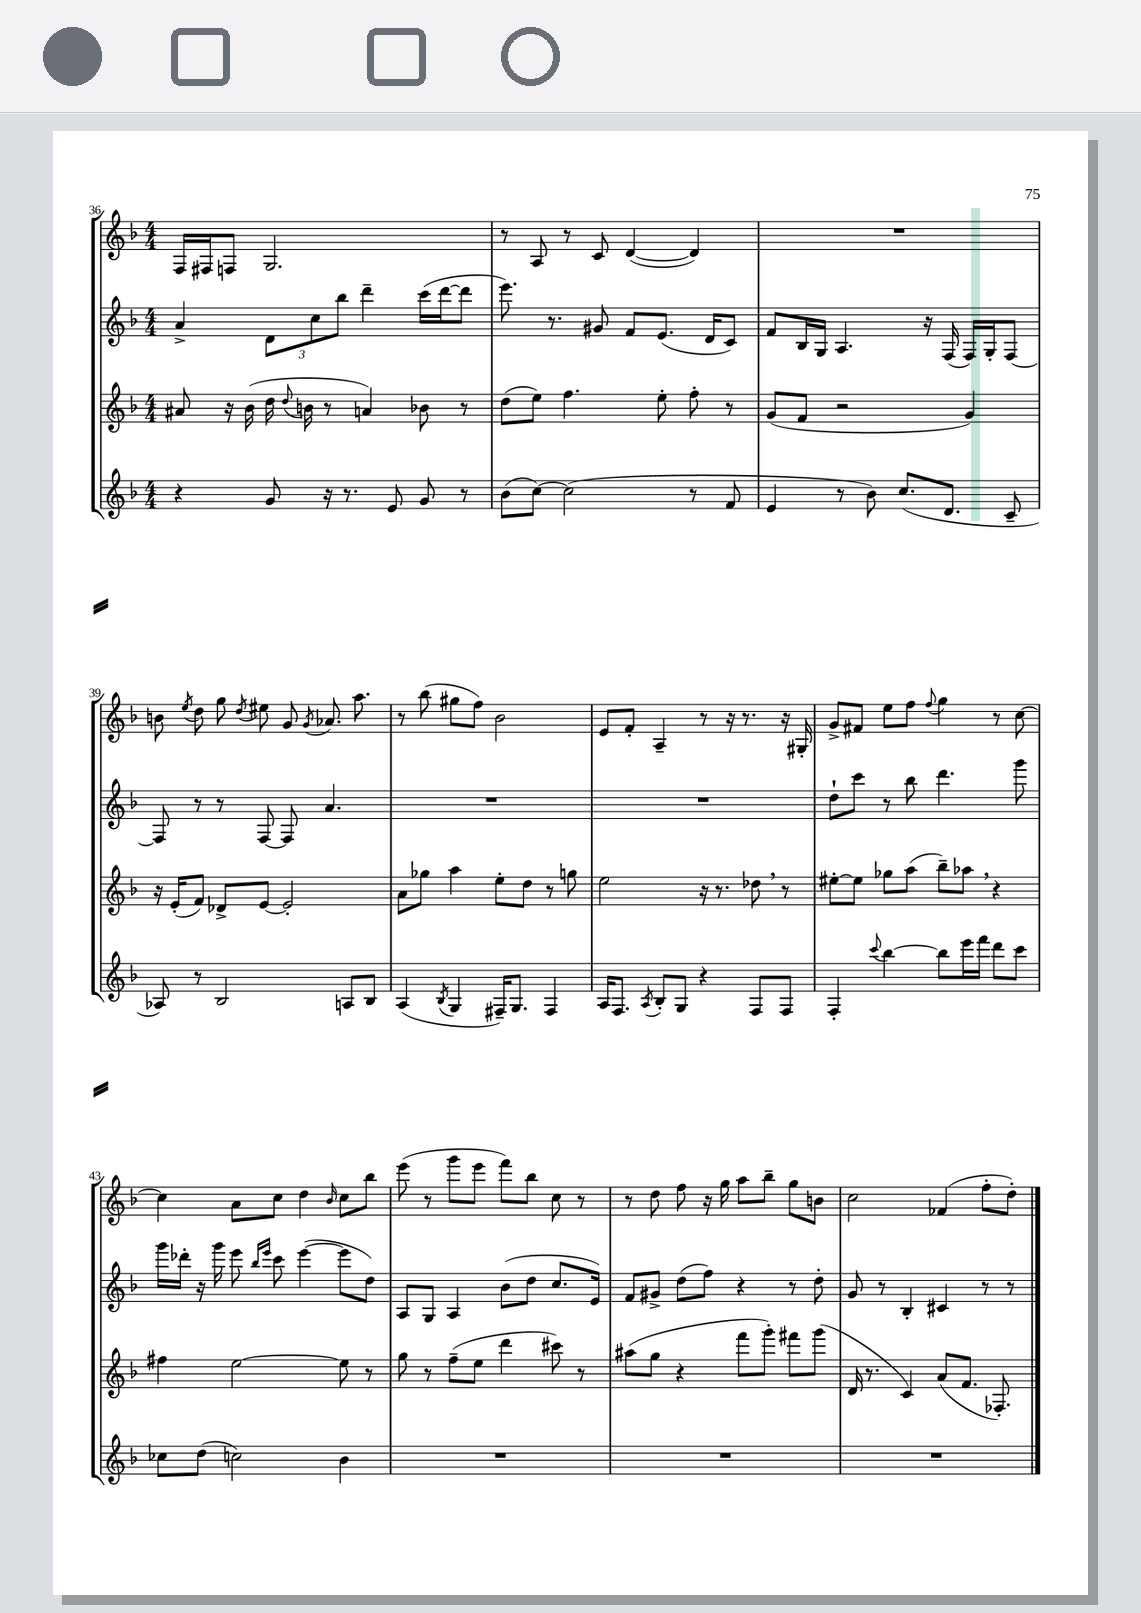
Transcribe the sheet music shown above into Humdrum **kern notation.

**kern	**kern	**kern	**kern
*part4	*part3	*part2	*part1
*staff4	*staff3	*staff2	*staff1
*clefG2	*clefG2	*clefG2	*clefG2
*k[b-]	*k[b-]	*k[b-]	*k[b-]
*M4/4	*M4/4	*M4/4	*M4/4
=36	=36	=36	=36
4r	8a#X/	4a^/	16F/LL
.	.	.	16F#X/J
.	16r	.	8Fn/J
.	(16b-\	.	.
8g/	16dd\	12d\L	2.G/
.	8qqdd/	.	.
.	16bn\	.	.
.	.	12cc\	.
16r	8r	.	.
.	.	12bb-\J	.
8.r	.	.	.
.	4an/)	4ddd~\	.
8e/	.	.	.
8g/	8b-X\	(16ccc\LL	.
.	.	[16ddd\J	.
8r	8r	8ddd\J]	.
=37	=37	=37	=37
(8b-\L	(8dd\L	8.eee\)	8r
[8cc\J)	8ee\J)	.	8A/
.	.	8.r	.
(2cc\]	4.ff\	.	8r
.	.	8g#X/	8c/
.	.	8f/L	([4d/
.	8ee'\	(8.e/J	.
8r	8ff'\	.	4d/])
.	.	16d/KL	.
8f/	8r	8c/J)	.
=38	=38	=38	=38
4e/	(8g/L	8f/L	1r
.	8f/J	16B-/L	.
.	.	16G/JJ	.
8r	2r	4.A/	.
8b-\)	.	.	.
(8.cc/L	.	.	.
.	.	16r	.
8.d/J	.	(16F/	.
.	4g/)	16F/LL)	.
.	.	16G'/J	.
8c~/	.	[8F/J	.
!!LO:LB:g=z
=39	=39	=39	=39
8A-X/)	16r	8F/]	8bn\
.	(16e'/KL	.	.
.	.	.	8qee/
8r	8f/J)	8r	8dd\
2B-/	8d-X^/L	8r	8gg\
.	.	.	8qdd/
.	[8e/J	[8F/	8ee#X\
.	2e'/]	8F/]	8g/
.	.	.	8qg/
.	.	4.a/	8.a-X/
8An/L	.	.	.
.	.	.	8.aa\
8B-/J	.	.	.
=40	=40	=40	=40
(4A/	8a\L	1r	8r
.	8gg-X\J	.	(8bb-\
8qB-/	.	.	.
4G/	4aa\	.	8gg#X\L
.	.	.	8ff\J)
16F#X~/KL)	8ee'\L	.	2b-\
8.G/J	.	.	.
.	8dd\J	.	.
4F#/	8r	.	.
.	8ggn\	.	.
=41	=41	=41	=41
16A/KL	2ee\	1r	8e/L
8.F/J	.	.	.
.	.	.	8f'/J
8qA/	.	.	.
8B-'/L	.	.	4A~/
8G/J	.	.	.
4r	16r	.	8r
.	8.r	.	.
.	.	.	16r
.	.	.	8.r
8F/L	8dd-X,\	.	.
8F/J	8r	.	16r
.	.	.	16G#X'/
=42	=42	=42	=42
4F'/	[8ee#X'\L	8dd`\L	8g^/L
.	8ee#\J]	8ccc\J	8f#X/J
8qqccc/	.	.	.
[4bb-\	8gg-X\L	8r	8ee\L
.	(8aa\J	8bb-\	8ff\J
.	.	.	8qqff/
8bb-\L]	8bb-~\L)	4.ddd\	4gg\
16eee\L	8aa-X,\J	.	.
16fff\JJ	.	.	.
8ddd\L	4r	.	8r
8ccc\J	.	8ggg\	[8cc\
!!LO:LB:g=z
=43	=43	=43	=43
8cc-X\L	4ff#X\	16ggg\LL	4cc\]
.	.	16ddd-X'\JJ	.
(8dd\J	.	16r	.
.	.	16ggg\	.
2ccn\)	[2ee\	8eee\	8a\L
.	.	16qqbb-/LL	.
.	.	16qqeee/JJ	.
.	.	8ccc\	8cc\J
.	.	([4eee\	4dd\
.	.	.	16qqb-/
4b-\	8ee\]	8eee\L]	8cc\L
.	8r	8dd\J)	8bb-\J
=44	=44	=44	=44
1r	8gg\	8A/L	(8eee\
.	8r	8G/J	8r
.	(8ff~\L	4A/	8ggg\L
.	8ee\J	.	8eee\J
.	4ddd\	(8b-\L	8fff\L)
.	.	8dd\J	8bb-\J
.	8ccc#X\)	8.cc/L	8cc\
.	8r	.	8r
.	.	16e/Jk)	.
=45	=45	=45	=45
1r	(8aa#X\L	8f/L	8r
.	8gg\J	8g#X^/J	8dd\
.	4r	(8dd\L	8ff\
.	.	8ff\J)	16r
.	.	.	16gg\
.	8fff\L	4r	8aa\L
.	8ggg'\J)	.	8bb-~\J
.	8fff#X\L	8r	8gg\L
.	(8ggg\J	8dd'\	8bn\J
=46	=46	=46	=46
1r	16d/	8g/	2cc\
.	8.r	.	.
.	.	8r	.
.	4c/)	4B-'/	.
.	(8a/L	4c#X/	(4f-X/
.	8.f/J	.	.
.	.	8r	8ff'\L
.	8.F-X'/)	.	.
.	.	8r	8dd'\J)
==	==	==	==
*-	*-	*-	*-
